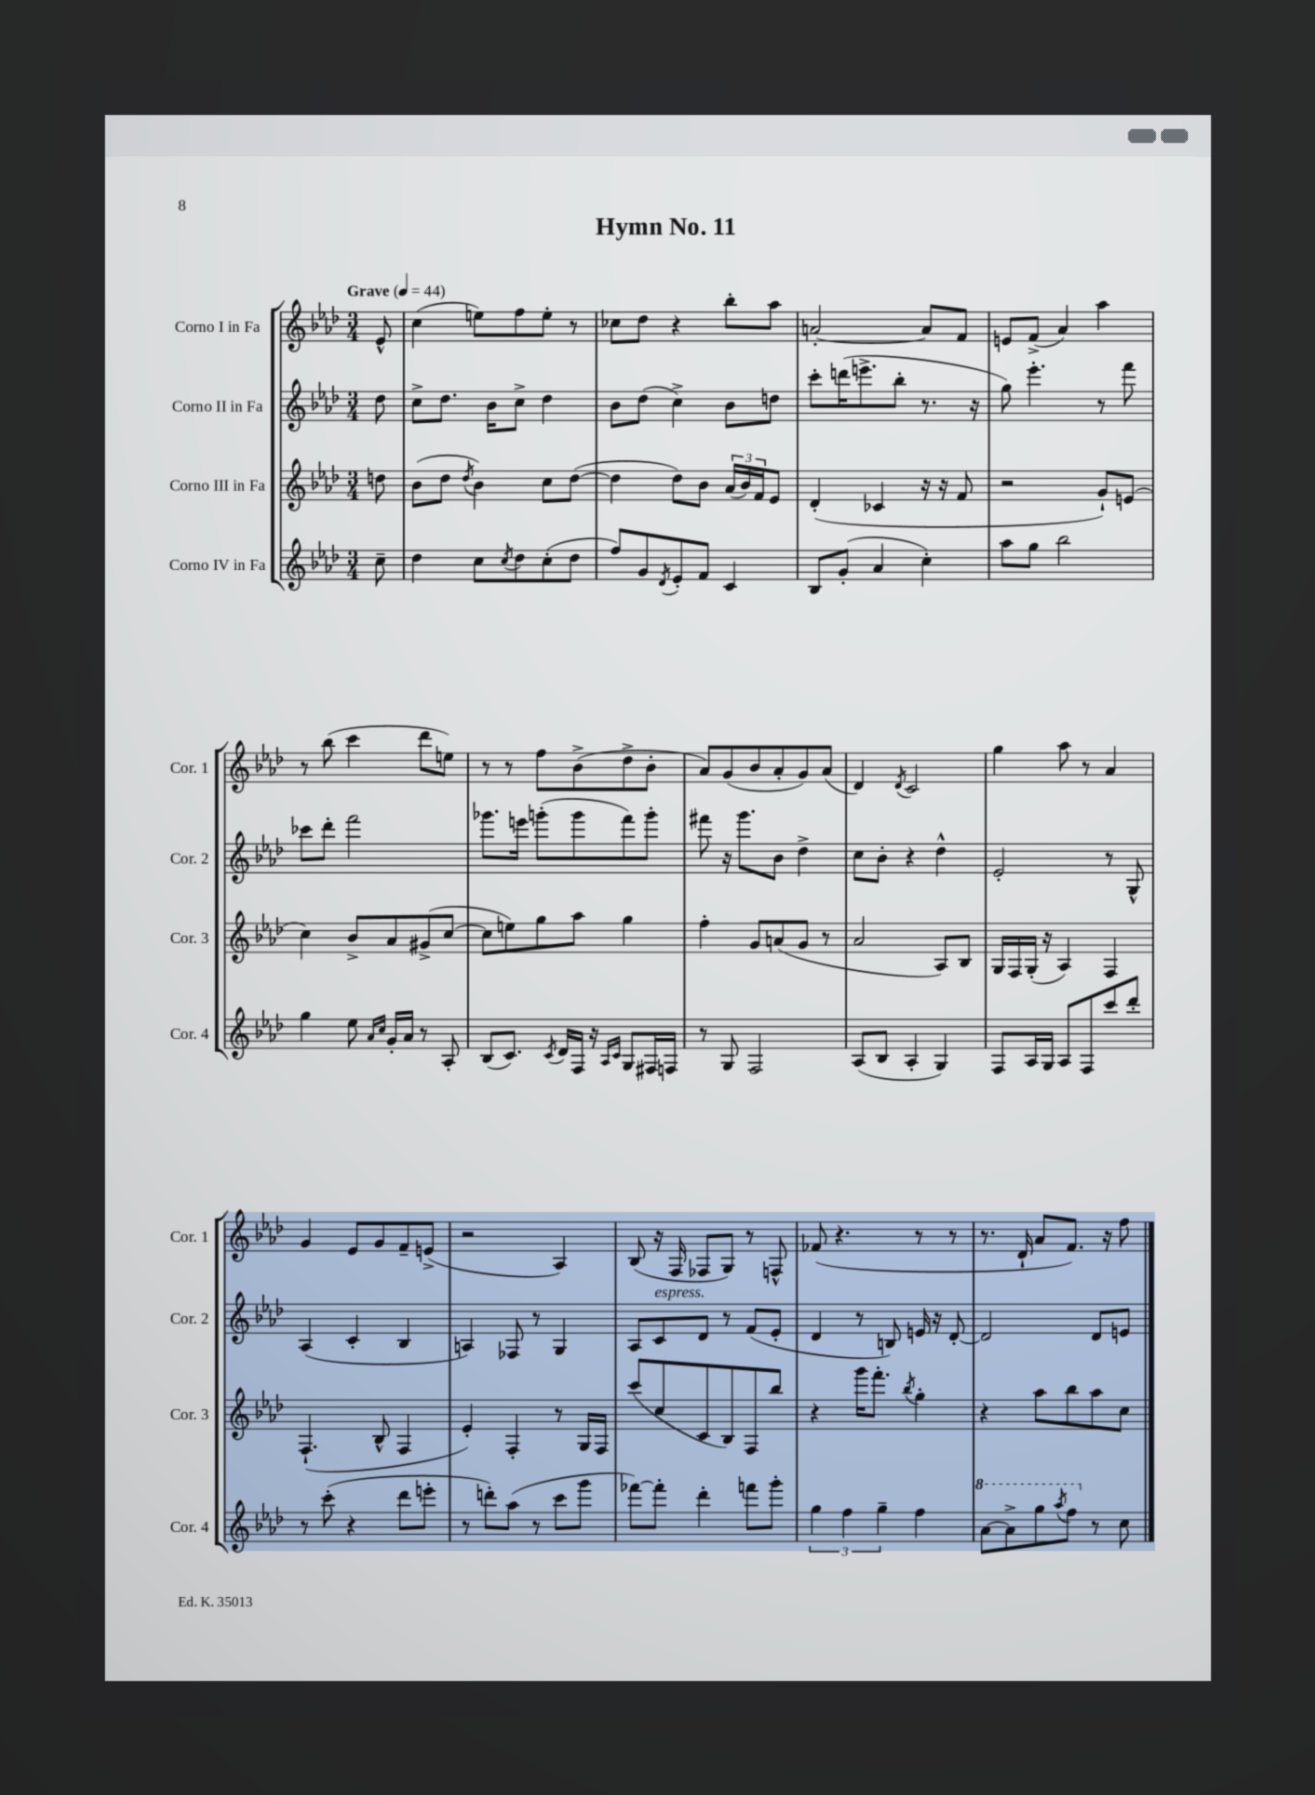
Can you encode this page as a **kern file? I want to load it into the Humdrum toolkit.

**kern	**kern	**kern	**kern
*part4	*part3	*part2	*part1
*staff4	*staff3	*staff2	*staff1
*I"Corno IV in Fa	*I"Corno III in Fa	*I"Corno II in Fa	*I"Corno I in Fa
*I'Cor. 4	*I'Cor. 3	*I'Cor. 2	*I'Cor. 1
*clefG2	*clefG2	*clefG2	*clefG2
*k[b-e-a-d-]	*k[b-e-a-d-]	*k[b-e-a-d-]	*k[b-e-a-d-]
*M3/4	*M3/4	*M3/4	*M3/4
*MM44	*MM44	*MM44	*MM44
=	=	=	=
!	!	!	!LO:TX:a:B:t=Grave
8cc~\	8ddn\	8dd-\	8e-^^/
=1	=1	=1	=1
4dd-\	(8b-\L	8cc^\L	(4cc\
.	8dd-\J	8.dd-\J	.
.	8qdd-/	.	.
8cc\L	4b-\)	.	8een\L)
.	.	16b-\KL	.
8qcc/	.	.	.
8dd-\	.	8cc^\J	8ff\
(8cc'\	8cc\L	4dd-\	8ee'\J
8dd-\J	([8dd-\J	.	8r
=2	=2	=2	=2
8ff/L)	4dd-\]	8b-\L	8cc-X\L
8g/	.	(8dd-\J	8dd-\J
8qd-/	.	.	.
8e-'/	8dd-\L)	4cc^\)	4r
8f/J	8b-\J	.	.
4c/	(24a-/LL	8b-\L	8bb-'\L
.	24b-/)	.	.
.	24f/J	.	.
.	8e-/J	8ddn\J	8aa-\J
=3	=3	=3	=3
8B-/L	(4d-'/	8ccc'\L	[2an'/
(8g'/J	.	(16dddn\K	.
.	.	8.eeen^\	.
4a-/	4c-X/	.	.
.	.	8bb-'\J	.
4cc'\)	16r	8.r	8a/L]
.	16r	.	.
.	8f/	.	8f/J
.	.	16r	.
=4	=4	=4	=4
8aa-\L	2r	8gg\)	8en/L
8gg\J	.	4.eee-'\	(8f^/J
2bb-\	.	.	4a-/)
.	8g`/L)	8r	4aa-\
.	(8en/J	8fff\	.
!!LO:LB:g=z
=5	=5	=5	=5
4gg\	4cc\)	8ccc-X\L	8r
.	.	8ddd-'\J	(8bb-\
8ee-\	8b-^/L	2fff\	4ccc\
16qqa-/LL	.	.	.
16qqcc/JJ	.	.	.
16g'/LL	8a-/	.	.
16a-/JJ	.	.	.
8r	(8g#X^/	.	8ddd-\L
8A-'/	[8cc/J	.	8een\J)
=6	=6	=6	=6
(8B-/L	8cc\L]	8.ggg-X\L	8r
8.c/J)	8een\)	.	8r
.	.	16eeen\Jk	.
.	8gg\	(8gggn'\L	8ff\L
8qc/	.	.	.
16d-/LL	.	.	.
16F/JJ	8aa-\J	8ggg\	(8b-^\
16r	.	.	.
16qqA-/LL	.	.	.
16qqc/JJ	.	.	.
8G/L	4gg\	8fff\)	8dd-^\
16F#X/L	.	8ggg'\J	8b-'\J
16Fn/JJ	.	.	.
=7	=7	=7	=7
8r	4ff'\	8fff#X\	8a-/L)
8G/	.	16r	(8g/
.	.	8.ggg\L	.
2F/	8g/L	.	8b-/
.	(8an/	8b-\J	8a-'/
.	8g/J	4dd-^\	8g/)
.	8r	.	(8a-/J
=8	=8	=8	=8
(8A-/L	2a-/	8cc\L	4d-/)
8B-/J	.	8b-'\J	.
.	.	.	8qd-/
4A-'/	.	4r	2c/
4G/)	8A-/L)	4dd-^^\	.
.	8B-/J	.	.
=9	=9	=9	=9
8F/L	16G/LL	2e-'/	4gg\
.	16F/	.	.
16A-/L	(16G'/JJ	.	.
16G/JJ	16r	.	.
8A-/L	4A-/)	.	8aa-\
8F/	.	.	8r
8ccc/	4F/	8r	4a-/
8ddd-'/J	.	8G^^/	.
!!LO:LB:g=z
=10	=10	=10	=10
8r	(4.F`/	(4A-/	4g/
(8ccc'\	.	.	.
4r	.	4c'/	8e-/L
.	8B-^^/	.	8g/
8ddd-\L	4F/	4B-/	8f~/
8eeen'\J	.	.	(8en^/J
=11	=11	=11	=11
8r	4e-'/)	4An/)	2r
8dddn'\L)	.	.	.
(8aa-\J	4F'/	8F-X/	.
8r	.	8r	.
8ccc\L	8r	4G/	4A-/)
8ggg\J	16G/LL	.	.
.	16F/JJ	.	.
=12	=12	=12	=12
[8fff-X\L)	(8ccc/L	8A-/L	(8B-/
!	!	!LO:TX:a:i:t=espress.	!
8fff-'\J]	8cc/	8c/	16r
.	.	.	16F/
4ddd-'\	8c/	8d-/J	8F-X/L
.	8B-/)	8r	8G/J)
8fffn\L	8F/	(8f/L	8r
8ggg'\J	8bb-/J	8e-'/J	8Fn^^/
=13	=13	=13	=13
6gg\	4r	4d-/	(8f-X/
.	.	.	4.r
6ff\	.	.	.
.	16ggg\KL	8r	.
.	8.fff'\J	.	.
6gg~\	.	.	.
.	.	8Bn/)	.
.	8qbb-/	.	.
4ff\	4gg'\	16en/	8r
.	.	16r	.
.	.	[8d-'/	8r
=14	=14	=14	=14
*8va	*	*	*
[8aa-\L	4r	2d-/]	8.r
8aa-^\]	.	.	.
.	.	.	16d-`/
8ggg\	8aa-\L	.	8a-/L
8qaaa-/	.	.	.
8fff\J	8bb-\	.	8.f/J)
*X8va	*	*	*
8r	8aa-\	8d-/L	.
.	.	.	16r
8cc\	8cc\J	8en/J	8ff\
==	==	==	==
*-	*-	*-	*-
